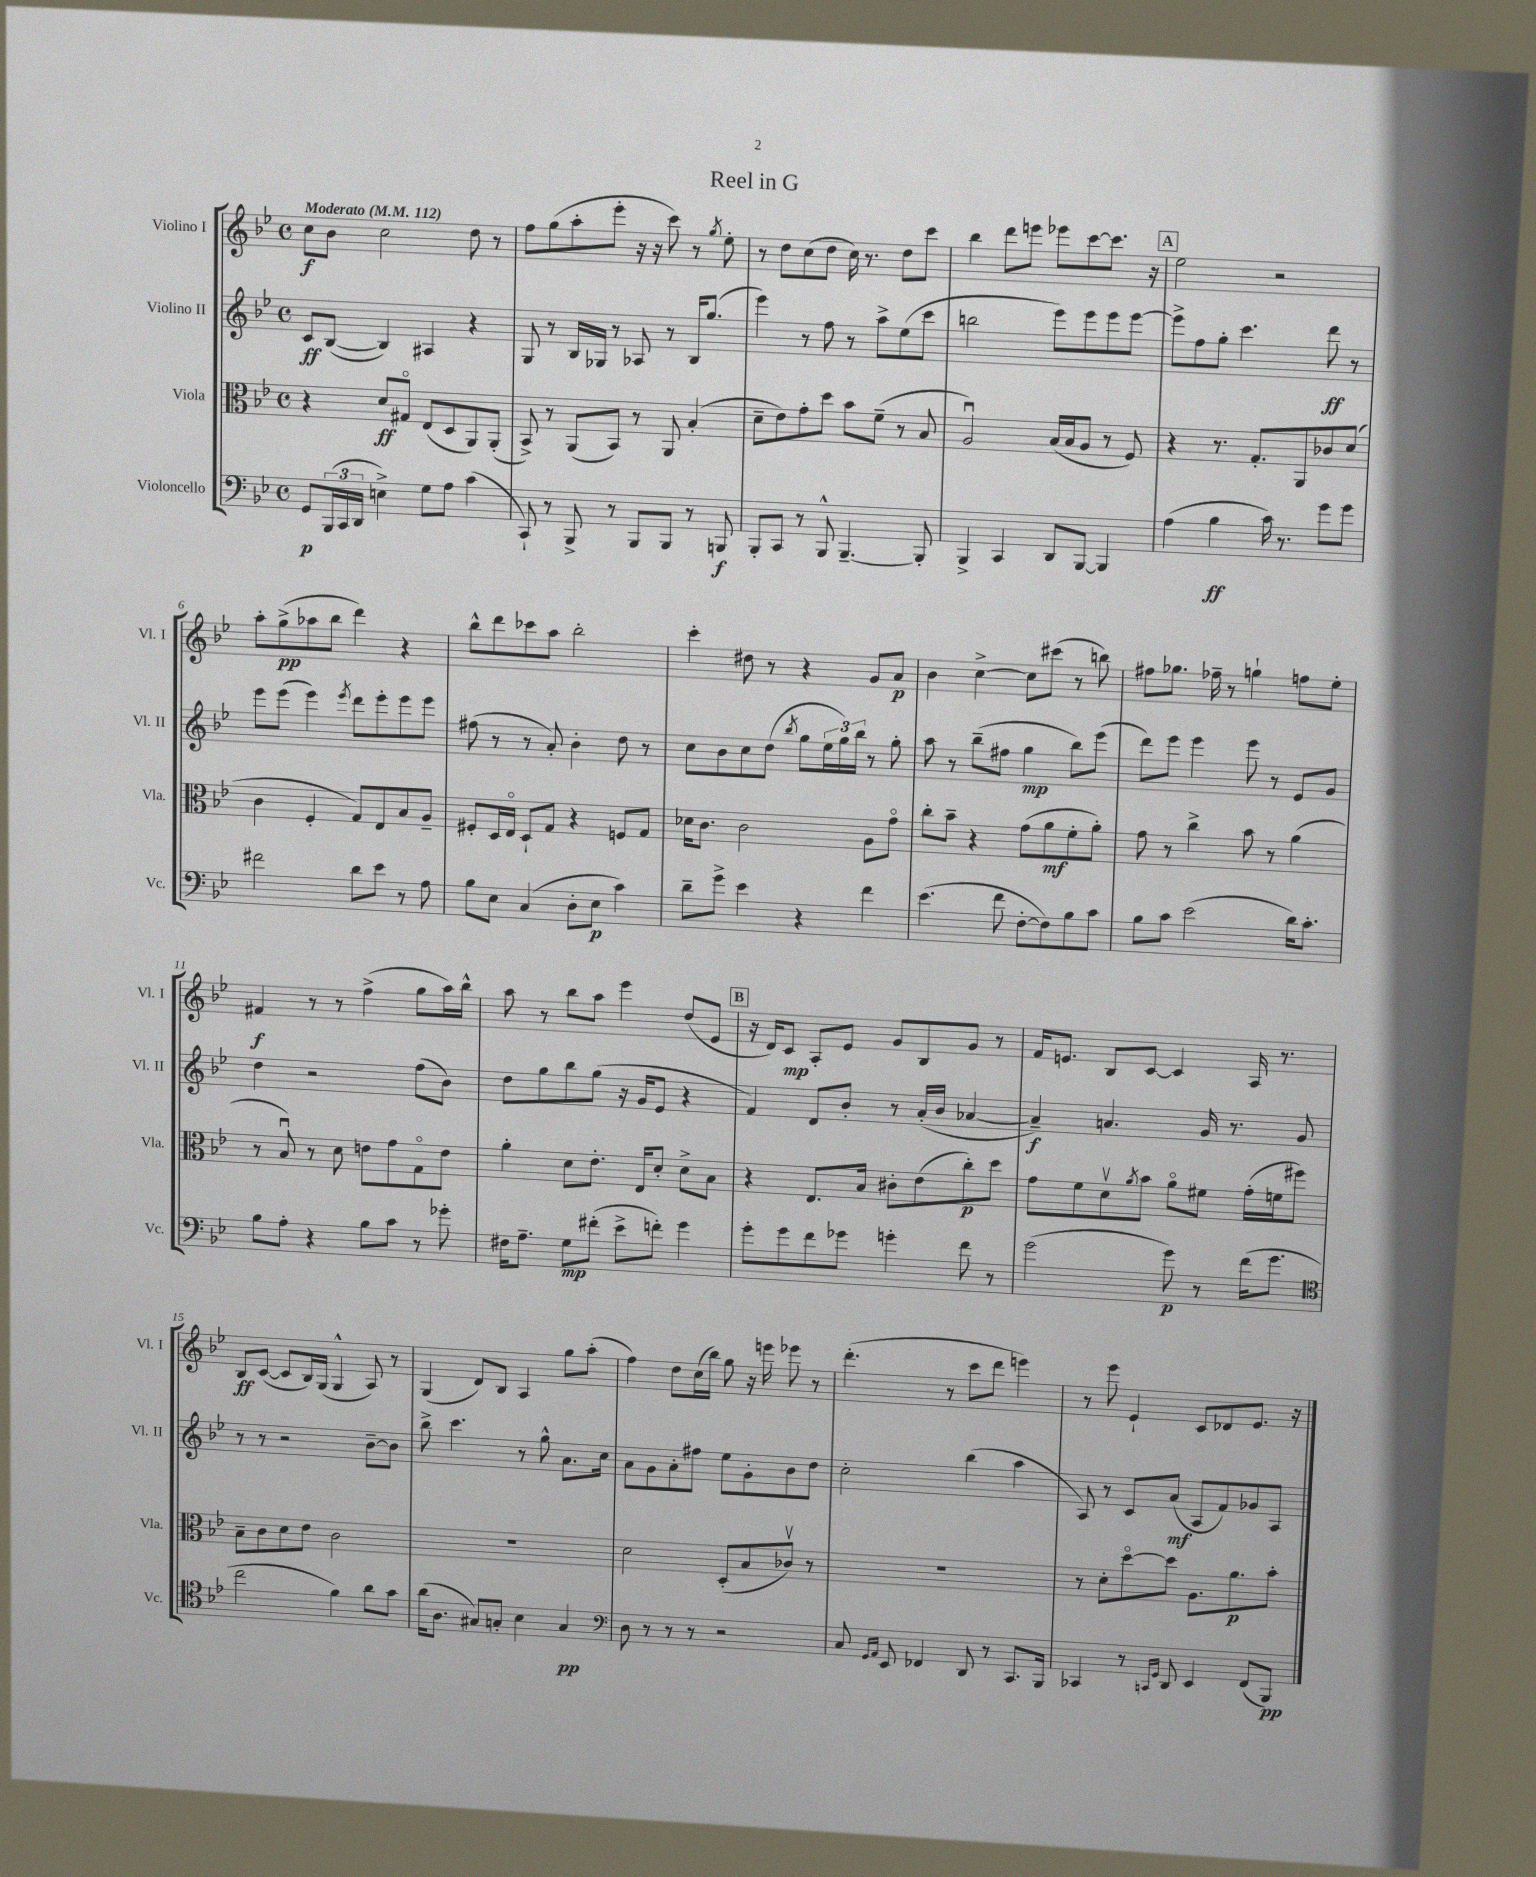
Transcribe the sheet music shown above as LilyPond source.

\header { title = "Reel in G" }
<<
\new StaffGroup <<
\new Staff = "s0" \with { instrumentName = "Violino I" shortInstrumentName = "Vl. I" } {
    \clef treble \key bes \major \defaultTimeSignature \time 4/4 \tempo "Moderato" 4 = 112
    c''8\f bes'8 c''2 d''8 r8 |
    f''8 g''8( a''8-. ees'''8-. r16 r16 c'''8) r8 \acciaccatura { g''8 } ees''8-. |
    r8 d''8 c''8( d''8 c''16) r8. d''8 c'''8 |
    bes''4 d'''8 e'''8 ees'''8 c'''8~ c'''8. r16 |
    \mark \markup { \box "A" } ees''2 r2 |
    a''8-. g''8->\pp( aes''8 bes''8 d'''4) r4 |
    bes''8-^ d'''8 ces'''8 a''8 bes''2-. |
    c'''4-. dis''8 r8 r4 g'8 a'8\p |
    bes'4 c''4~-> c''8 cis'''8( r8 b''8) |
    fis''8 ges''8. fes''16-- r8 g''4-! f''8 ees''8-. |
    fis'4\f r8 r8 f''4->( g''8 a''16) bes''16-^ |
    a''8 r8 bes''8 a''8 ees'''4 d''8( ees'8 |
    \mark \markup { \box "B" } r16 d'16) c'8\mp a8-. ees'8 g'8 bes8 g'8 r8 |
    f'16 e'8. bes8 c'8~ c'4 a16 r8. |
    bes8\ff c'8~( c'8 bes16) g16( g4-^ a8) r8 |
    g4( d'8) bes8 a4 g''8 a''8-.( |
    f''4) d''8 c''16( bes''16) g''8 r16 e'''16 ees'''8 r8 |
    d'''4.-.( r8 c'''8 d'''8 e'''4) |
    r8 ees'''8 ees'4-! c'8 des'8 ees'8. r16 \bar "|." |
}
\new Staff = "s1" \with { instrumentName = "Violino II" shortInstrumentName = "Vl. II" } {
    \clef treble \key bes \major \defaultTimeSignature \time 4/4
    c'8\ff bes8~( bes4) ais4 r4 |
    g8 r8 bes16 ges16 r8 aes8 r8 bes16 g''8.( |
    ees'''4) r8 f''8 r8 a''8-> ees''8( c'''8 |
    b''2 ees'''8) ees'''8 ees'''8 ees'''8~ |
    \mark \markup { \box "A" } ees'''8-> f''8 g''8-. c'''4. d'''8\ff r8 |
    ees'''8 ees'''8( ees'''4) \acciaccatura { ees'''8 } d'''8 ees'''8-. ees'''8 ees'''8 |
    fis''8( r8 r8 a'8-.) bes'4-. d''8 r8 |
    c''8 bes'8 c''8 d''8( \acciaccatura { bes''8 } g''8 \tuplet 3/2 { ees''16 g''16) bes''16 } r8 g''8-. |
    a''8 r8 bes''8--( fis''8 g''4\mp bes''8) ees'''8( |
    d'''8) ees'''8 ees'''4 ees'''8 r8 ees'8 g'8 |
    d''4 r2 f''8( bes'8) |
    d''8 g''8 bes''8 g''8( r16 g'16 ees'8 r4 |
    \mark \markup { \box "B" } f'4) d'8 bes'8-. r8 a'16-.( bes'16 aes'4~ |
    aes'4--\f) a'4. g'16 r8. g'8 |
    r8 r8 r2 bes'8~-- bes'8 |
    bes''8-> c'''4. r8 g''8-^ a'8. c''16 |
    a'8 g'8 a'8-. fis''8 ees''8 g'8-. bes'8 d''8 |
    c''2-. bes''4( a''4 |
    a8) r8 c'8 a'8\mf( a8 f'8) ges'8 a8 \bar "|." |
}
\new Staff = "s2" \with { instrumentName = "Viola" shortInstrumentName = "Vla." } {
    \clef alto \key bes \major \defaultTimeSignature \time 4/4
    r4 d'8\ff gis8\flageolet ees8( d8 a,8) a,8-.( |
    bes,8->) r8 a,8( bes,8) r8 a,8 bes4-.( |
    d'8-- ees'8) g'8-. d''8 bes'8 f'8--( r8 bes8 |
    a2\downbow) bes16( bes16 a8 r8 f8) |
    \mark \markup { \box "A" } r4 r8. g8.-. a,8 ces'8 d'8( |
    c'4 f4-. g8) ees8 bes8 a8-- |
    fis8-. d16 ees16\flageolet d8-! g8 r4 f8 g8 |
    des'16 c'8. c'2 a8 g'8\flageolet |
    c''8-. bes'8-- r4 g'8( a'8\mf f'8-. a'8-.) |
    g'8 r8 c''4-> bes'8 r8 a'4( |
    r8 bes8\downbow) r8 d'8 e'8 g'8 g8\flageolet e'8 |
    a'4-. d'8 ees'8.-. ees16 d'8-. d'8-> bes8 |
    \mark \markup { \box "B" } r4 ees8. bes16 cis'8-. ees'8( c''8-.\p) d''8 |
    g'8 f'8 d'8\upbow \acciaccatura { a'8 } bes'8 a'8\flageolet fis'8 g'16-.( f'16 fis''8) |
    bes8-- c'8 d'8 ees'8 c'2 |
    R1 |
    d'2 d8-.( bes8 ces'8\upbow) r8 |
    r1 |
    r8 d'8-. d''8~\flageolet d''8 a8. a'8.\p bes'8-. \bar "|." |
}
\new Staff = "s3" \with { instrumentName = "Violoncello" shortInstrumentName = "Vc." } {
    \clef bass \key bes \major \defaultTimeSignature \time 4/4
    g,8\p \tuplet 3/2 { bes,,16( c,16 d,16 } e4->) g8 a8 c'4( |
    c,8-!) r8 bes,,8-> r8 bes,,8 bes,,8 r8 b,,8\f |
    bes,,8-. c,8 r8 bes,,8-^ bes,,4.~-- bes,,8-. |
    bes,,4-> c,4 d,8 bes,,8~ bes,,4 |
    \mark \markup { \box "A" } a4( bes4\ff c'16) r8. g'8 g'8 |
    fis'2 d'8 ees'8 r8 a8 |
    bes8 ees8 c4( d8-. ees8\p c'4) |
    d'8-- g'8-> ees'4 r4 f'4 |
    ees'4.( f'8 f8~-. f8) bes8 c'8 |
    bes8 c'8 ees'2( d'16) c'8.-. |
    bes8 a8-. r4 bes8 c'8 r8 ges'8-. |
    fis16 a8.-- g8\mp fis'8-.( ees'8-> f'8-.) g'4 |
    \mark \markup { \box "B" } g'8-. g'8 f'8 ges'8 g'4-. f'8 r8 |
    g'2( g'8\p) r8 f'16( g'8. |
    \clef tenor c''2 f'4) a'8 g'8 |
    a'16( a8. gis8) g8-. bes4 g4\pp |
    \clef bass d8 r8 r8 r8 r2 |
    c8 \grace { g,16 a,16 } ees,8 fes,4 d,8 r8 c,8. bes,,16 |
    ces,4 r8 \grace { c,16 g,16 } d,8 ees,4 f,8( bes,,8\pp) \bar "|." |
}
>>
>>
